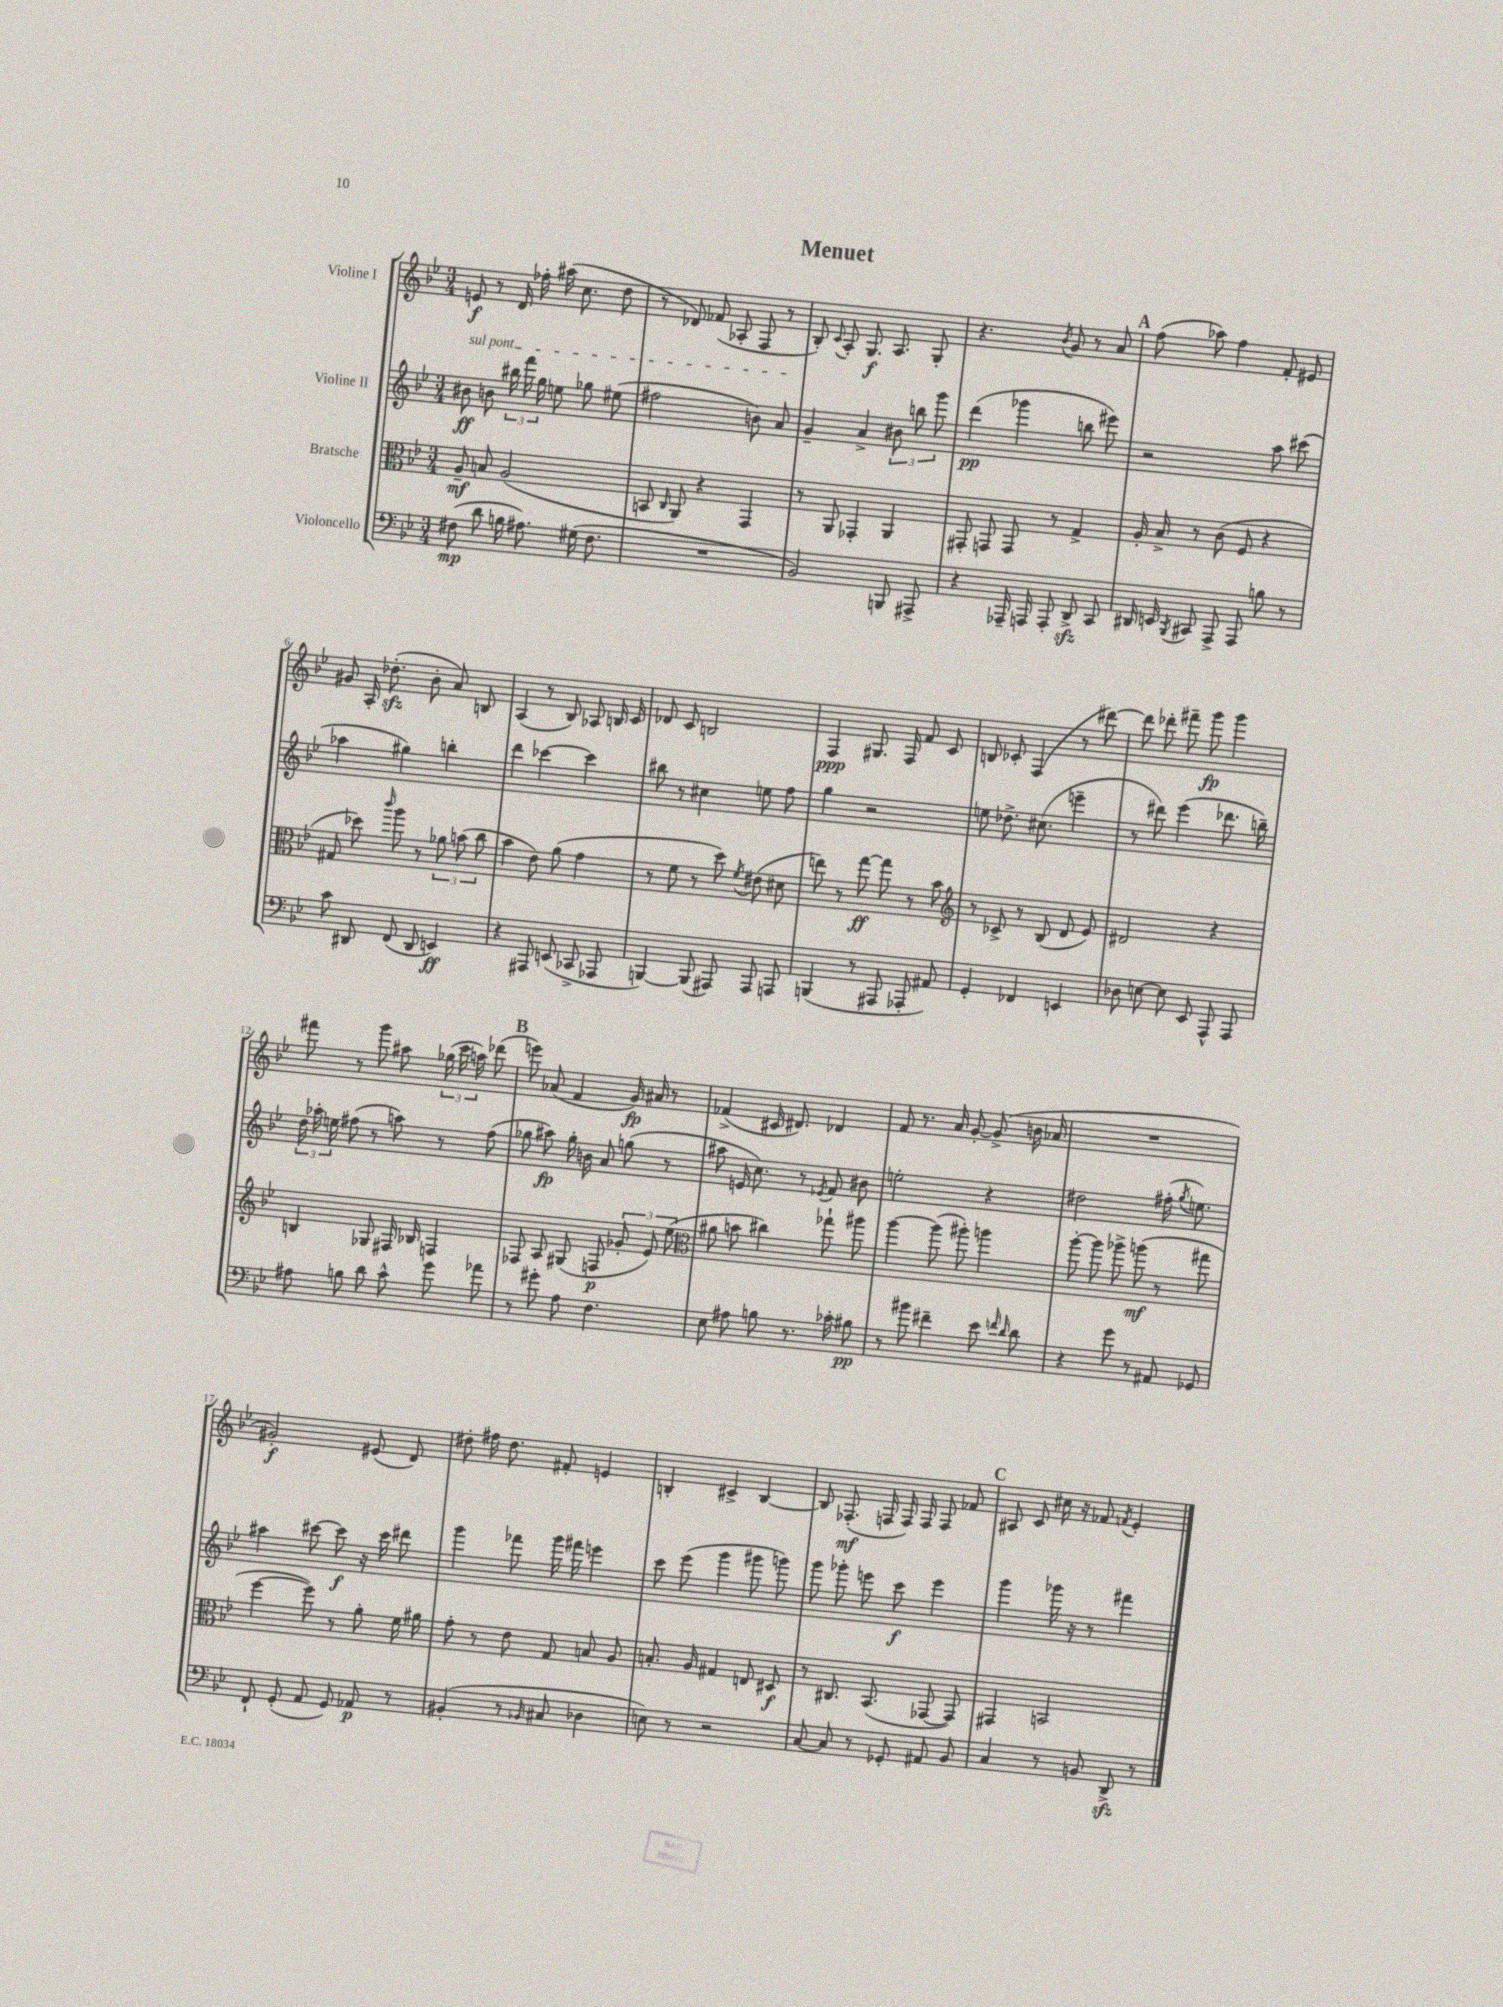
\header { title = "Menuet" }
<<
\new StaffGroup <<
\new Staff = "s0" \with { instrumentName = "Violine I" } {
    \clef treble \key bes \major \numericTimeSignature \time 3/4
    \autoBeamOff e'8\f r8 d'16 fes''16-. ais''16( c''8. d''8 |
    r8 des'8) fes'8( aes8-. f8 r8 |
    bes8-.) \appoggiatura { c'8 } a8-. g8.\f a8. g8-. |
    r4. \acciaccatura { bes'8 } g'8 r8 a'8 |
    \mark \markup { \bold "A" } f''8( aes''8) f''4 f'8-. eis'8 |
    gis'8 a16-. des''8.-.\sfz( bes'8-. a'8) b8 |
    a4( r8 bes8) aes8 b16 c'16 |
    des'8 c'8 b2 |
    f4\ppp gis8. f16 f'8 c'8 |
    b8 ces'8-. f4( r8 dis'''8~) |
    dis'''8 des'''8-. fis'''8-- g'''8\fp g'''4 |
    fis'''8 r8 g'''8 ais''8 \tuplet 3/2 { ges''16( c'''16 a''16) } des'''8( |
    \mark \markup { \bold "B" } e'''8) aes'8( f'4 g'16\fp) ais'16 r8 |
    fes'4->( cis'16 dis'8.) des'4 |
    f'8 r8. a'16 g'8~-. g'8->( b'16 aes'16 |
    R2. |
    gis'2-.\f) eis'8( d'8) |
    dis''8-. fis''16 dis''8. fis'8-. e'4 |
    b4-. cis'4-> b4~ |
    b8 fes8.-.\mf( f16 f16) f16 f8 fes'8 |
    \mark \markup { \bold "C" } ais8 c'8 cis''16 r16 fes'8 \acciaccatura { f'8 } ees'4-. \bar "|." |
}
\new Staff = "s1" \with { instrumentName = "Violine II" } {
    \clef treble \key bes \major \numericTimeSignature \time 3/4
    \autoBeamOff \once \override TextSpanner.bound-details.left.text = \markup { \italic "sul pont." } bis'8\ff\startTextSpan b'8 \tuplet 3/2 { bis''16 f'''16 g''16 } e''8 ges''8 eis''8( |
    fis''2 b'8) a'8\stopTextSpan |
    g'4-- a'4-> \tuplet 3/2 { bis'8 b''8 g'''8 } |
    d'''4\pp( ges'''4 b''8 eis'''8) |
    \mark \markup { \bold "A" } r2 a''8 cis'''8( |
    aes''4 gis''4) b''4-. |
    d'''4 ces'''4~ ces'''4 |
    bis''8 r8 cis''4 e''8 f''8 |
    g''4 r2 |
    e''8 des''8.-> cis''8.( e'''4-- |
    r8 dis'''8) ees'''4( des'''8. b''16--) |
    \tuplet 3/2 { d''16 aes''16-. e''16 } fis''8( r8 a''8) r8 fis''8( |
    \mark \markup { \bold "B" } ges''8 ais''8\fp) ges''16-. b'16 a'8 g''8( r8 |
    ais''8 e'16 c''8.) r8 \acciaccatura { ees'8 } f'8 bis'8 |
    e''2-. r4 |
    dis''2 fis''16-.( \acciaccatura { g''8 } e''8.) |
    ais''4 cis'''8~ cis'''8\f r16 cis'''16 dis'''8 |
    g'''4 fes'''8 g'''16 fis'''16 e'''4 |
    c'''8 ees'''8( g'''4 gis'''8 g'''8) |
    g'''8 ges'''8-. e'''8 c'''8\f e'''4 |
    \mark \markup { \bold "C" } g'''4 ges'''16 r16 r8 fis'''4 \bar "|." |
}
\new Staff = "s2" \with { instrumentName = "Bratsche" } {
    \clef alto \key bes \major \numericTimeSignature \time 3/4
    \autoBeamOff a8--\mf b8 a2( |
    b,8 \grace { c16 } a,8) r4 g,4 |
    r8 a,8 ges,4-. a,4 |
    gis,8-. g,8 g,8 r8 g4-> |
    \mark \markup { \bold "A" } a16-. bes16-> r8 c'8( f8 r4 |
    gis8 des''8) \grace { c'''16 } a''8 r8 \tuplet 3/2 { aes'8 b'8( c''8 } |
    bes'4 ees'8) a'8( g'4 |
    r8 f'8 r8 d''8) \acciaccatura { f'8 } eis'8( dis'8 |
    e''8) r8 g''8~\ff g''8 r8 bes'8 |
    \clef treble r8 ces'8-> r8 bes8( d'8 ees'8) |
    dis'2 r4 |
    b4 ges8 fis16 bes16 f4 |
    \mark \markup { \bold "B" } fes8 a8 gis8( f8\p \tuplet 3/2 { ges'8-. ees'8) ees''8( } |
    \clef alto ais'8 b'8 cis''4) ges''8-! ais''8 |
    a''4~ a''8( ais''8-.) a''4 |
    a''8~-. a''8 aes''8-> a''8\mf( r8 gis''8 |
    f''4~ f''8) r8 a'8-. f'16 ais'16 |
    g'8-. r8 ees'8 g8 b8 a8 |
    b8.-. a16 gis4 e8 dis8\f |
    r8 cis8. bes,8.( ges,8~ ges,8) |
    \mark \markup { \bold "C" } gis,4 b,2 \bar "|." |
}
\new Staff = "s3" \with { instrumentName = "Violoncello" } {
    \clef bass \key bes \major \numericTimeSignature \time 3/4
    \autoBeamOff fis8\mp( d'8 b16 ais8.) gis16( fis8. |
    R2. |
    bes,2) b,,8 ais,,8-> |
    r4 aes,,16-- a,,16 a,,8-. d,8->\sfz c,8 |
    \mark \markup { \bold "A" } dis,16 e,16 \acciaccatura { bes,,8 } cis,8 a,,8-> a,,8 b8 r8 |
    c'8 dis,8 f,8( dis,8 e,4\ff) |
    r4 ais,,8 e,8( ces,8-> aes,,8 |
    b,,4~) b,,8( ais,,8) ais,,8 a,,8 |
    b,,4( r8 ais,,8 aes,,8-. ais,8) |
    g,4-. fes,4 e,4 |
    des8 e8~ e8 ees,8 a,,8-^ a,,8 |
    ais8 b8 d'8 c'8-^ g'8 aes'8 |
    \mark \markup { \bold "B" } r8 gis'8-. a8 f4. |
    ees8 ais8 b8 r8. ces'16-. bis8\pp |
    r8 bis'8 fis'4-- ees'8 \grace { f'16 d'16 } d'8 |
    r4 g'8 r8 ais,8 ges,8 |
    f,8-! g,8-.( a,8 g,8) aes,8\p r8 |
    bis,4-.( r8 \grace { bes,16 } cis8 des4 |
    e8) r8 r2 |
    c8~ c8 r8 ges,8-. ais,8 bes,8 |
    \mark \markup { \bold "C" } c4 r8 b,8 d,8->\sfz r8 \bar "|." |
}
>>
>>
